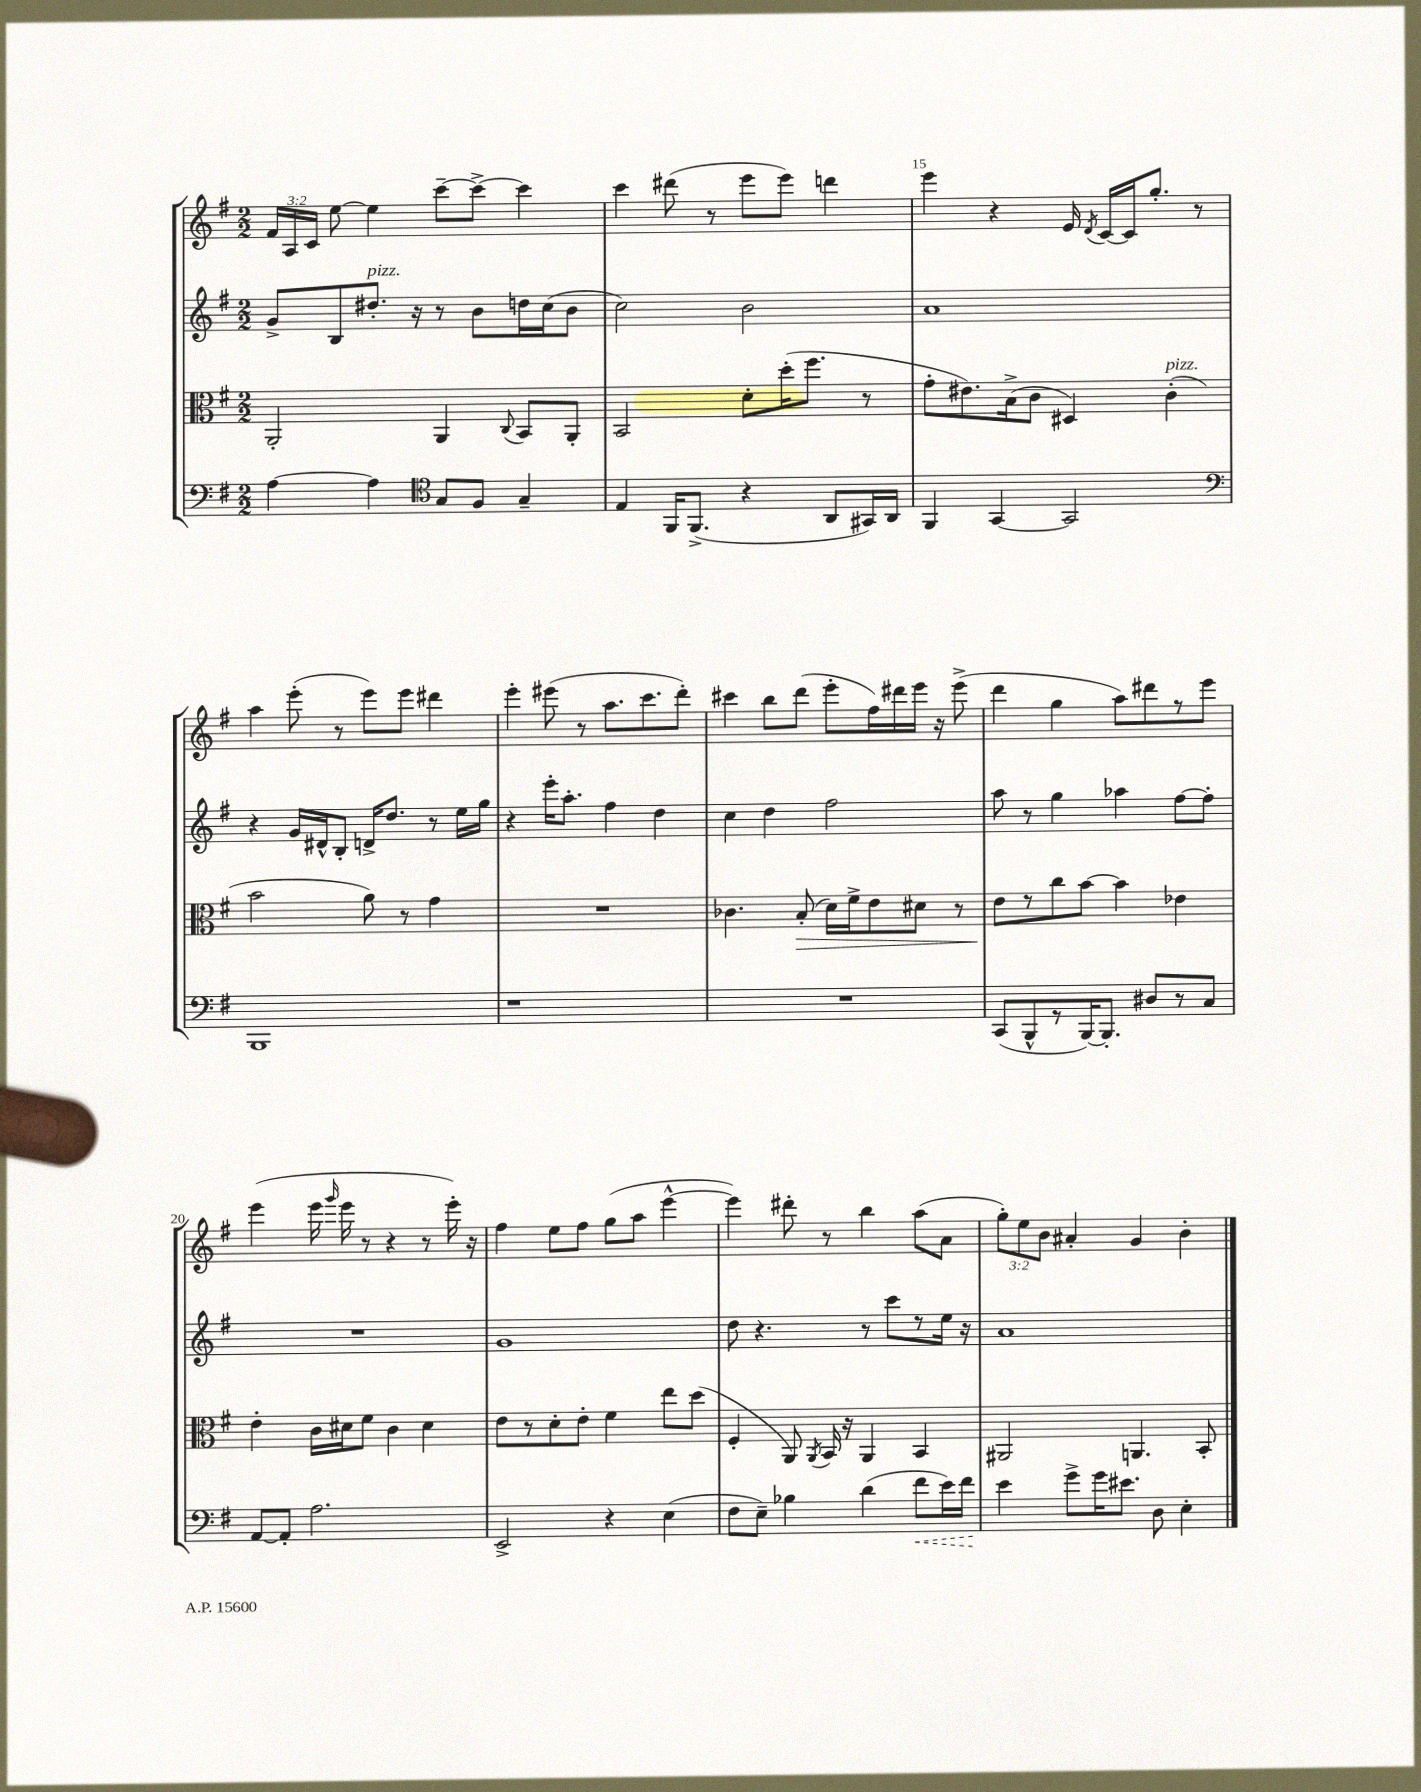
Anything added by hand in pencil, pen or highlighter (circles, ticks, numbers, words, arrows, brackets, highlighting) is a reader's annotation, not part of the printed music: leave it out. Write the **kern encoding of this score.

**kern	**kern	**kern	**kern
*staff4	*staff3	*staff2	*staff1
*clefF4	*clefC3	*clefG2	*clefG2
*k[f#]	*k[f#]	*k[f#]	*k[f#]
*M2/2	*M2/2	*M2/2	*M2/2
[4A	2AA'	8g^	24f#
.	.	.	24A
.	.	.	24c
.	.	8B	[8ee
4A]	.	8.dd#'	4ee]
.	.	16r	.
*clefC4	*	*	*
8G	4AA	8r	[8ccc~
8F#	.	8b	8ccc^_
.	8qqC	.	.
4G~	8BB	16dd	4ccc]
.	.	(16cc	.
.	8AA'	8b	.
=	=	=	=
4E	2BB	2cc)	4ccc
16FF#	.	.	(8ddd#
(8.FF#^	.	.	.
.	.	.	8r
4r	8d'	2b	8eee
.	(16dd'	.	8eee)
.	8.ff#	.	.
8AA	.	.	4ddd
16GG#)	8r	.	.
16AA	.	.	.
=	=	=	=
4FF#	8g'	1a	4eee
.	8.e#)	.	.
[4GG	.	.	4r
.	(16B^	.	.
.	8c	.	.
2GG]	4D#)	.	16e
.	.	.	8qd
.	.	.	[16c
.	.	.	16c]
.	.	.	8.gg'
.	(4c'	.	.
.	.	.	8r
=	=	=	=
*clefF4	*	*	*
1BBB	2b	4r	4aa
.	.	16g	(8eee'
.	.	16d#^^	.
.	.	8B'	8r
.	8a)	16d^	8eee)
.	.	8.dd	.
.	8r	.	8eee
.	4g	8r	4ddd#
.	.	16ee	.
.	.	16gg	.
=	=	=	=
1r	1r	4r	4eee'
.	.	16eee'	(8eee#
.	.	8.aa'	.
.	.	.	8r
.	.	4ff#	8.aa
.	.	.	8.ccc
.	.	4dd	.
.	.	.	8ddd')
=	=	=	=
1r	4.c-	4cc	4ccc#
.	.	4dd	8bb
.	(8B'	.	(8ddd
.	16d)	2ff#	8eee'
.	16f#^	.	.
.	8e	.	16ff#)
.	.	.	16ddd#
.	8d#	.	16eee
.	.	.	16r
.	8r	.	(8eee^
=	=	=	=
(8CC	8e	8aa	4ddd
8BBB^^	8r	8r	.
8r	8cc	4gg	4gg
[16BBB)	[8b	.	.
8.BBB']	.	.	.
.	4b]	4aa-	8aa)
8D#	.	.	8ddd#
8r	4e-	[8ff#	8r
8C	.	8ff#']	8eee
=	=	=	=
[8AA	4e'	1r	(4eee
8AA']	.	.	.
2.A	16c	.	16eee
.	.	.	16qqggg
.	16d#	.	16eee
.	8f#	.	8r
.	4c	.	4r
.	4d#	.	8r
.	.	.	16eee')
.	.	.	16r
=	=	=	=
2EE^	8e	1g	4ff#
.	8r	.	.
.	8d'	.	8ee
.	8e'	.	8ff#
4r	4f#	.	(8gg
.	.	.	8aa
(4E	8ee	.	[4eee^^
.	(8dd	.	.
=	=	=	=
8F#	4F#'	8dd	4eee])
8E~)	.	4.r	.
4B-	8AA)	.	8ddd#'
.	8qAA	.	.
.	16BB	.	8r
.	16r	.	.
(4d	4AA	8r	4bb
.	.	8ccc	.
8f#	4BB	8r	(8aa
16e)	.	16ee	8a
16f#	.	16r	.
=	=	=	=
4e	2AA#	1a	12gg')
.	.	.	12ee
.	.	.	12b
8g^	.	.	4a#'
16g	.	.	.
8.e#	.	.	.
.	4.AA	.	4g
8D	.	.	.
4E'	.	.	4b'
.	8BB'	.	.
==	==	==	==
*-	*-	*-	*-
